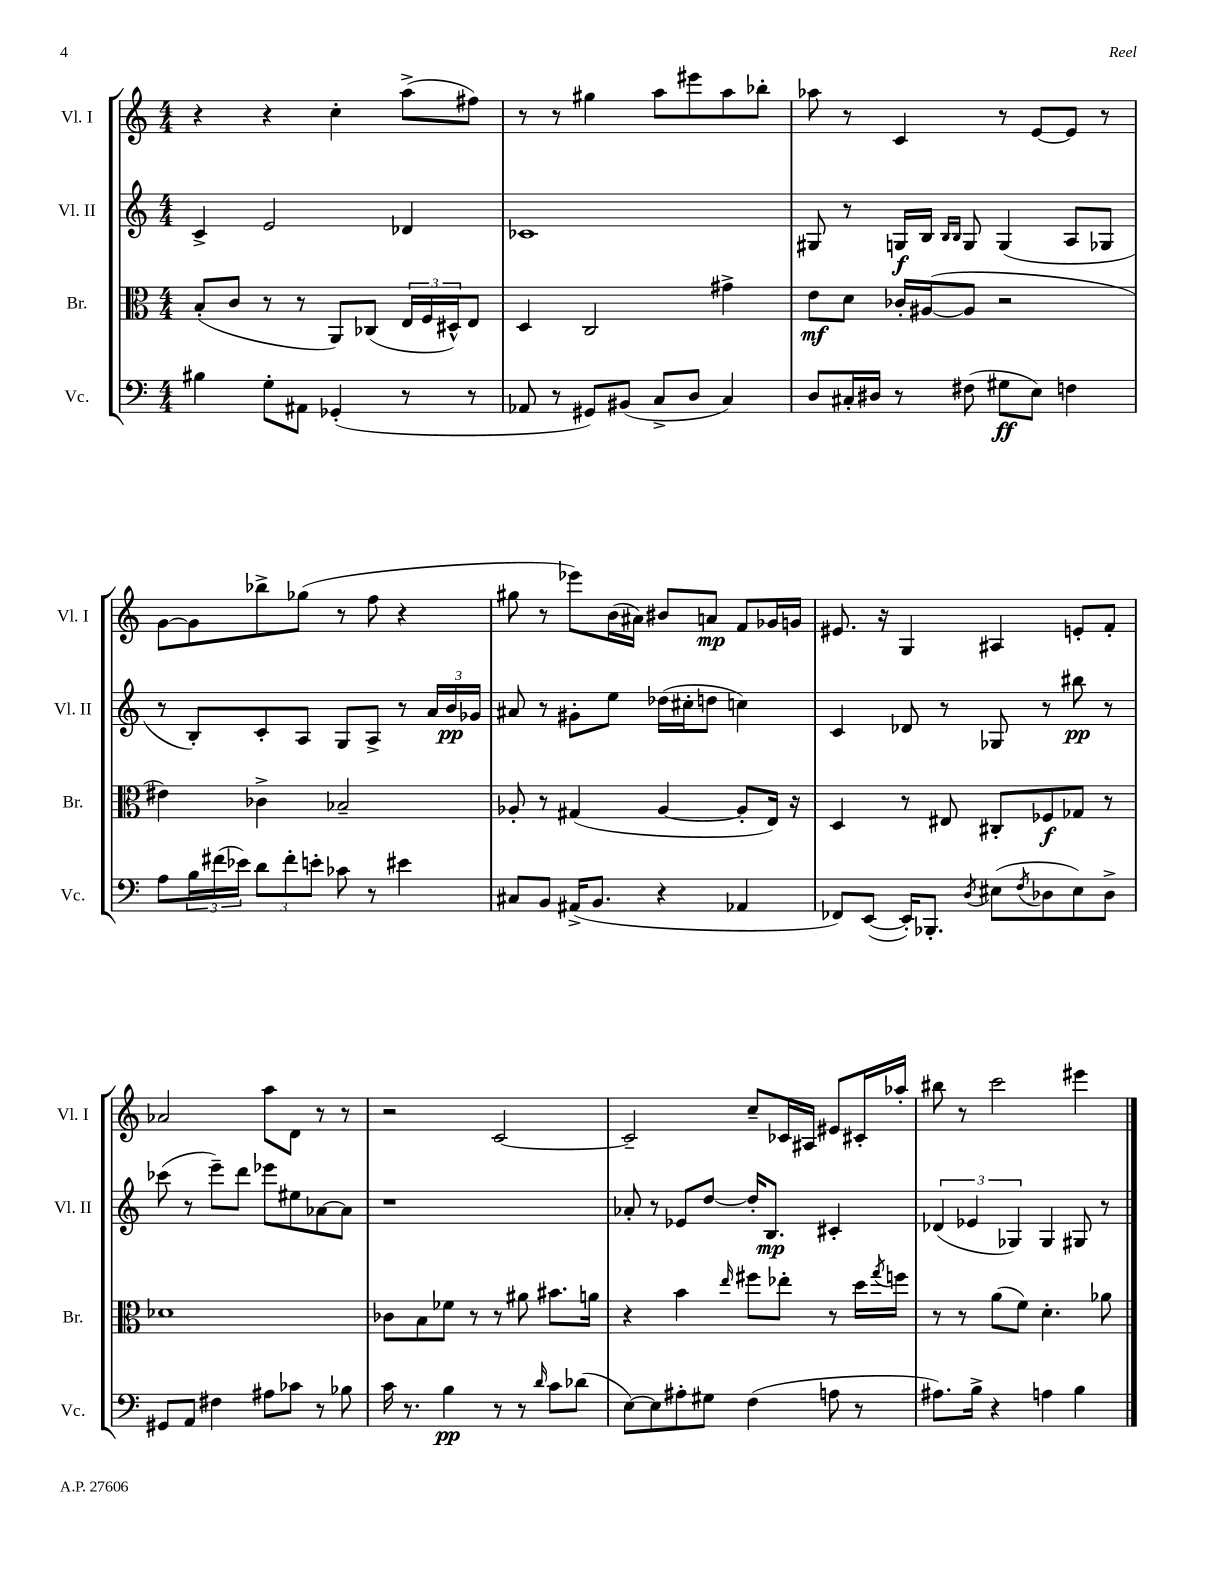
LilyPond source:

<<
\new StaffGroup <<
\new Staff = "s0" \with { instrumentName = "Vl. I" shortInstrumentName = "Vl. I" } {
    \clef treble \key c \major \numericTimeSignature \time 4/4
    r4 r4 c''4-. a''8->( fis''8) |
    r8 r8 gis''4 a''8 eis'''8 a''8 bes''8-. |
    aes''8 r8 c'4 r8 e'8~ e'8 r8 |
    g'8~ g'8 bes''8-> ges''8( r8 f''8 r4 |
    gis''8 r8 ees'''8) b'16( ais'16) bis'8 a'8\mp f'8 ges'16 g'16 |
    eis'8. r16 g4 ais4 e'8-. f'8-. |
    aes'2 a''8 d'8 r8 r8 |
    r2 c'2~ |
    c'2-- c''8-- ces'16 ais16 eis'8 cis'16-. aes''16-. |
    bis''8 r8 c'''2 eis'''4 \bar "|." |
}
\new Staff = "s1" \with { instrumentName = "Vl. II" shortInstrumentName = "Vl. II" } {
    \clef treble \key c \major \numericTimeSignature \time 4/4
    c'4-> e'2 des'4 |
    ces'1 |
    gis8 r8 g16\f b16 \grace { b16 b16 } g8 g4( a8 ges8 |
    r8 b8-.) c'8-. a8 g8 a8-> r8 \tuplet 3/2 { a'16 b'16\pp ges'16 } |
    ais'8 r8 gis'8-. e''8 des''16( cis''16-. d''8 c''4) |
    c'4 des'8 r8 ges8 r8 bis''8\pp r8 |
    ces'''8( r8 e'''8--) d'''8 ees'''8 eis''8 aes'8~ aes'8 |
    r1 |
    aes'8-. r8 ees'8 d''8~ d''16-. b8.\mp cis'4-. |
    \tuplet 3/2 { des'4( ees'4 ges4) } ges4 gis8 r8 \bar "|." |
}
\new Staff = "s2" \with { instrumentName = "Br." shortInstrumentName = "Br." } {
    \clef alto \key c \major \numericTimeSignature \time 4/4
    b8-.( c'8 r8 r8 a,8) ces8( \tuplet 3/2 { e16 f16 dis16-^) } e8 |
    d4 c2 gis'4-> |
    e'8\mf d'8 ces'16-. ais16~( ais8 r2 |
    eis'4) ces'4-> bes2-- |
    aes8-. r8 gis4( aes4~ aes8-. e16) r16 |
    d4 r8 eis8 cis8-. fes8\f ges8 r8 |
    des'1 |
    ces'8 b8 fes'8 r8 r8 ais'8 bis'8. a'16 |
    r4 b'4 \grace { e''16 } fis''8 ees''8-. r8 d''16 \acciaccatura { g''8 } f''16 |
    r8 r8 a'8( f'8) d'4.-. aes'8 \bar "|." |
}
\new Staff = "s3" \with { instrumentName = "Vc." shortInstrumentName = "Vc." } {
    \clef bass \key c \major \numericTimeSignature \time 4/4
    bis4 g8-. ais,8 ges,4-.( r8 r8 |
    aes,8 r8 gis,8) bis,8( c8-> d8 c4) |
    d8 cis16-. dis16 r8 fis8( gis8\ff e8) f4 |
    a8 \tuplet 3/2 { b16 fis'16( ees'16) } \tuplet 3/2 { d'8 fis'8-. e'8-. } ces'8 r8 eis'4 |
    cis8 b,8 ais,16->( b,8. r4 aes,4 |
    fes,8) e,8~( e,16-.) bes,,8.-. \acciaccatura { d8 } eis8( \acciaccatura { f8 } des8 eis8) des8-> |
    gis,8 a,8 fis4 ais8 ces'8 r8 bes8 |
    c'16 r8. b4\pp r8 r8 \grace { d'16 } c'8 des'8( |
    e8~) e8 ais8-. gis8 f4( a8 r8 |
    ais8.) b16-> r4 a4 b4 \bar "|." |
}
>>
>>
\layout { \context { \Score \remove "Bar_number_engraver" } }
